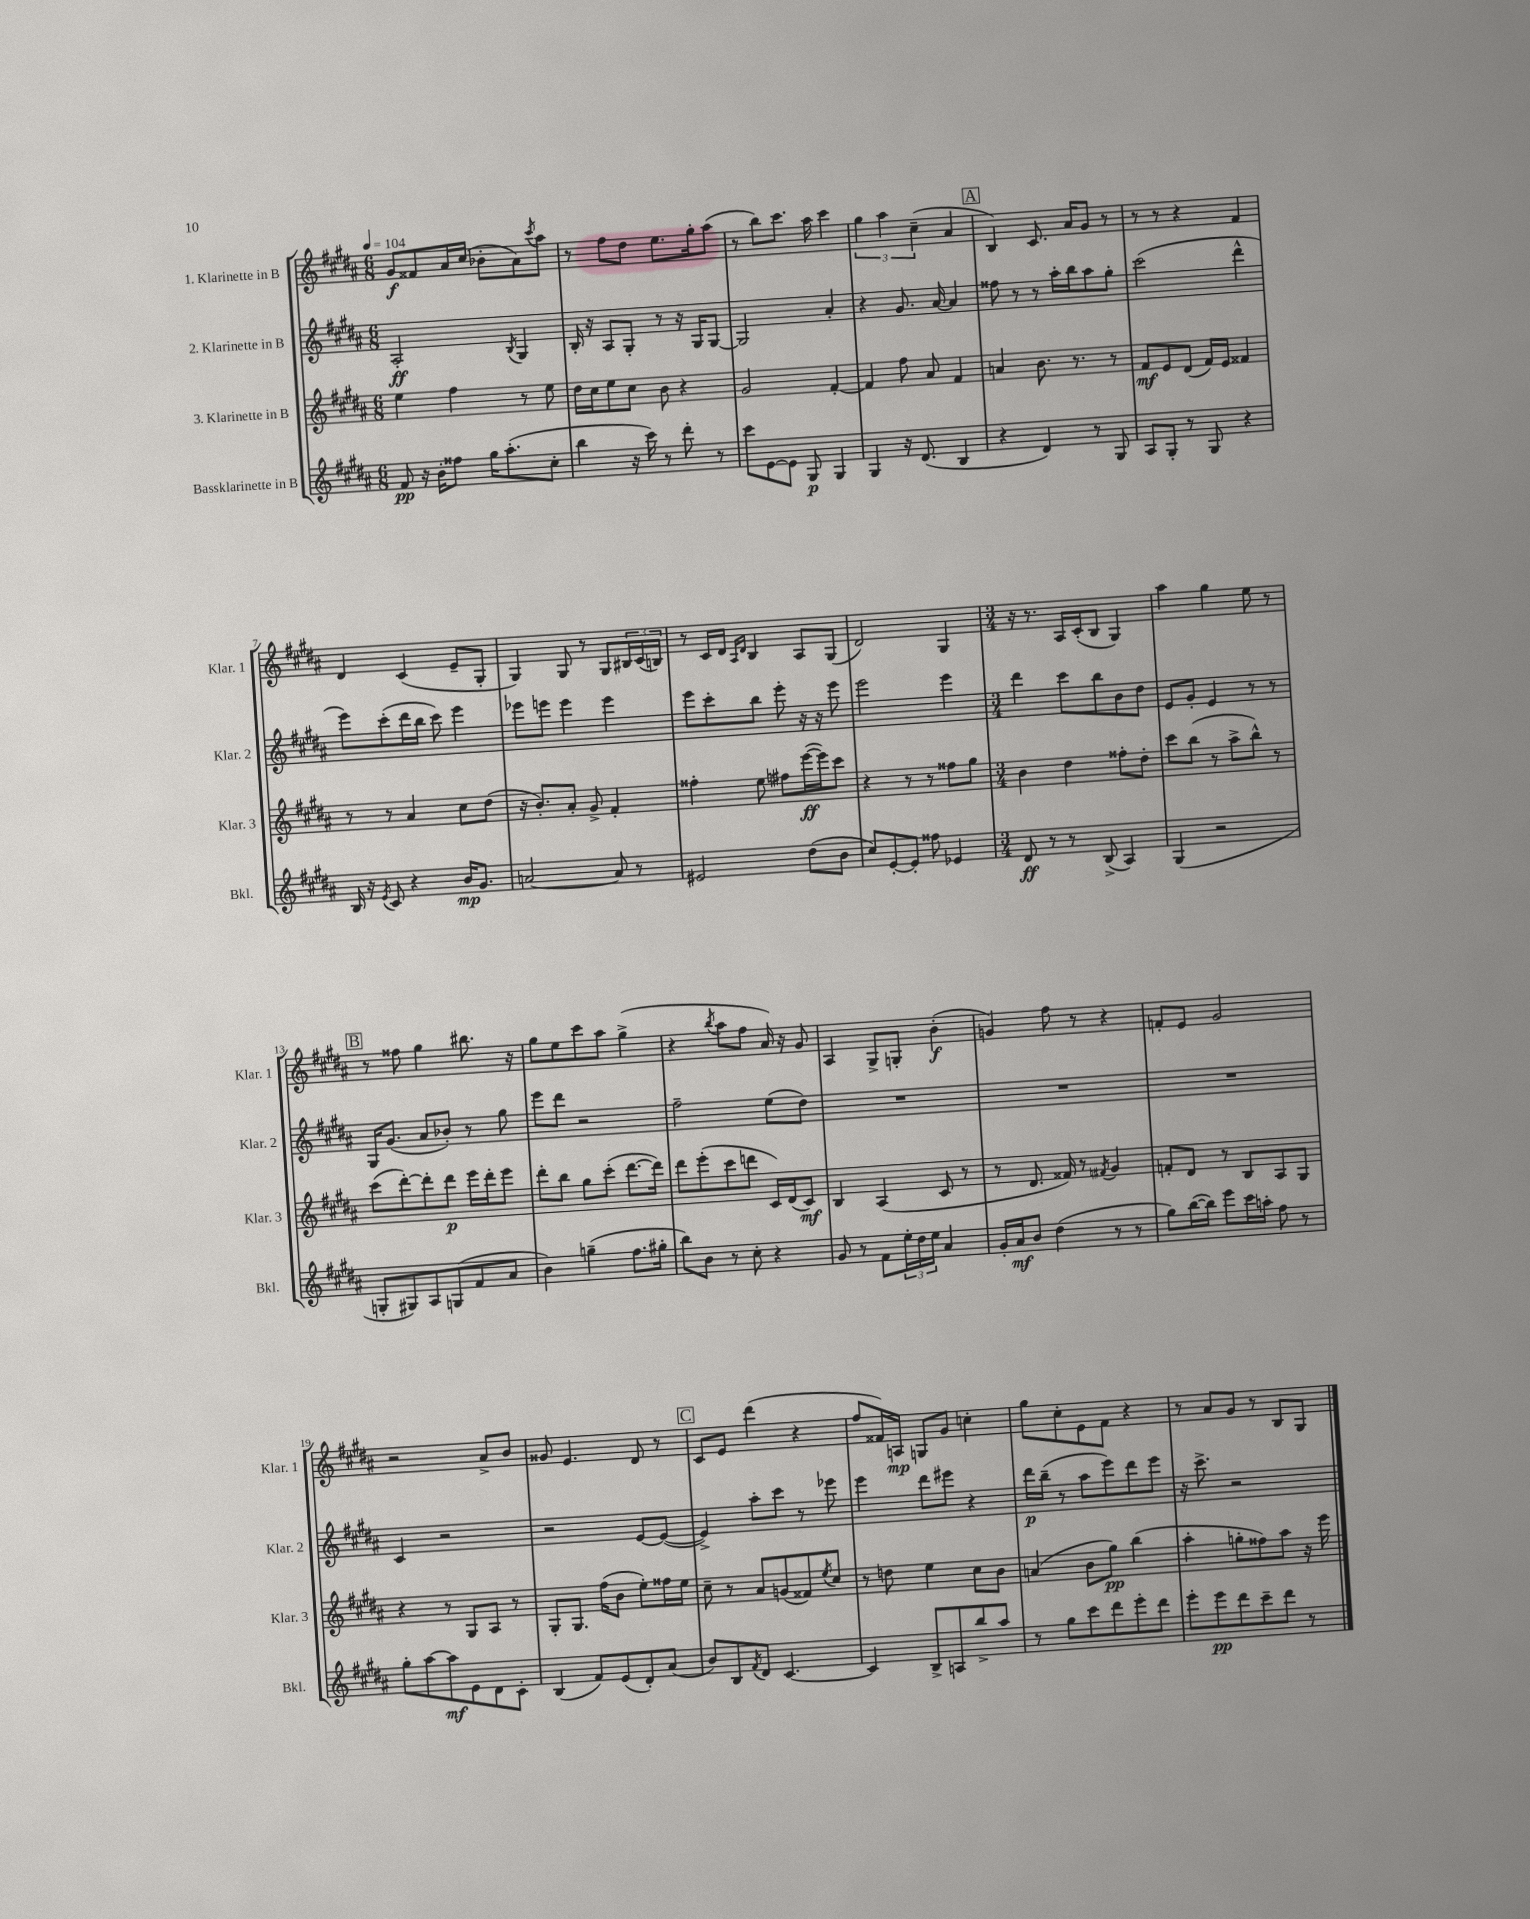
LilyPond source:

<<
\new StaffGroup <<
\new Staff = "s0" \with { instrumentName = "1. Klarinette in B" shortInstrumentName = "Klar. 1" } {
    \clef treble \key b \major \numericTimeSignature \time 6/8 \tempo 4 = 104
    gis'8\f fisis'8 ais'16 cis''16( bes'8-. ais'8) \acciaccatura { cis'''8 } ais''8 |
    r8 fis''8 dis''8 e''8. gis''16-. ais''8( |
    r8 b''8) cis'''8. ais''16 cis'''4 |
    \tuplet 3/2 { gis''4 ais''4 cis''4--( } ais'4 |
    \mark \markup { \box "A" } b4) cis'8. ais'16 gis'8 r8 |
    r8 r8 r4 fis'4 |
    dis'4 cis'4( e'8-- gis8-. |
    gis4) gis8 r8 gis8 \tuplet 3/2 { bis16 cis'16( b16) } |
    r8 cis'16 dis'16 \grace { ais16 dis'16 } b4 ais8 gis8( |
    dis'2) gis4 |
    \numericTimeSignature \time 3/4 r16 r8. ais16 cis'16-.( b8 gis4) |
    ais''4 gis''4 e''8 r8 |
    \mark \markup { \box "B" } r8 fisis''8 gis''4 bis''8. r16 |
    gis''8 e''8 cis'''8 ais''8 gis''4->( |
    r4 \acciaccatura { b''8 } ais''8 fis''8 ais'16) r16 gis'8 |
    ais4 gis8-> g8-. b'4-.\f( |
    g'4) fis''8 r8 r4 |
    f'8-. e'8 gis'2 |
    r2 ais'8-> b'8 |
    gisis'8 e'4. dis'8 r8 |
    \mark \markup { \box "C" } cis'8 e'8 dis'''4( r4 |
    fis''8 fisis'16) a16\mp g8 gis'8 c''4-. |
    gis''8 cis''8-. e'8 fis'8 r4 |
    r8 ais'8 gis'8 r8 b8 gis8 \bar "|." |
}
\new Staff = "s1" \with { instrumentName = "2. Klarinette in B" shortInstrumentName = "Klar. 2" } {
    \clef treble \key b \major \numericTimeSignature \time 6/8
    ais2-.\ff \acciaccatura { b8 } gis4 |
    b16-. r16 ais8 gis8-. r8 r16 gis16 gis8~ |
    gis2 ais'4-. |
    r4 gis'8. ais'16~ ais'4 |
    \mark \markup { \box "A" } fisis''8 r8 r8 ais''16-. b''16 ais''8 gis''8-. |
    cis'''2( dis'''4-^ |
    e'''8) cis'''8-.( dis'''16 b''16 cis'''8) e'''4 |
    ees'''8 e'''8 e'''4 e'''4 |
    e'''8 cis'''8-. b''8 e'''8-. r16 r16 e'''8 |
    e'''2 e'''4 |
    \numericTimeSignature \time 3/4 dis'''4 cis'''8 b''8 b'8 dis''8 |
    e'8 gis'8-. e'4 r8 r8 |
    \mark \markup { \box "B" } gis16 gis'8.( ais'8 bes'8-.) r8 gis''8 |
    e'''8 dis'''8 r2 |
    fis''2-- e''8( dis''8) |
    R2. |
    R2. |
    R2. |
    cis'4 r2 |
    r2 e'8~ e'8~( |
    \mark \markup { \box "C" } e'4->) ais''8-. cis'''8 r8 ees'''8 |
    e'''4 dis'''8 eis'''8 r4 |
    dis'''16\p b''16--( r8 ais''8 e'''8) dis'''8 e'''8 |
    r16 cis'''8.-> r2 \bar "|." |
}
\new Staff = "s2" \with { instrumentName = "3. Klarinette in B" shortInstrumentName = "Klar. 3" } {
    \clef treble \key b \major \numericTimeSignature \time 6/8
    e''4 fis''4 r8 e''8 |
    dis''16 cis''16 e''8 cis''8 b'8 r4 |
    gis'2 fis'4~-. |
    fis'4 fis''8 ais'8 fis'4 |
    \mark \markup { \box "A" } a'4 b'8. r8. r8 |
    fis'8\mf e'8 dis'8( fis'16) e'16 fisis'4 |
    r8 r8 ais'4 cis''8 dis''8( |
    r16 b'8.-.) ais'8-. gis'8-> fis'4-. |
    fisis''4-. e''8 fis''8 e'''16~\ff( e'''16) cis'''8 |
    r4 r8 r8 fisis''8 gis''8 |
    \numericTimeSignature \time 3/4 b'4 dis''4 fisis''8-. dis''8-. |
    cis'''8 b''8( r8 ais''8-> b''8-^) r8 |
    \mark \markup { \box "B" } cis'''8( dis'''8~-.) dis'''8-. dis'''8\p e'''16 dis'''16-. e'''8 |
    dis'''8-. b''8 gis''8 cis'''8-.( dis'''8.~ dis'''16) |
    dis'''8 e'''8-.( cis'''8 d'''8 cis'16) dis'16( cis'8\mf) |
    b4 ais4( cis'8 r8 |
    r8 dis'8. fisis'16) r8 \acciaccatura { fis'8 } gis'4 |
    f'8-. dis'8 r8 b8 ais8 gis8 |
    r4 r8 gis8 ais8 r8 |
    gis8-. gis8. fis''16( b'8 e''8-.) fisis''16 e''16 |
    \mark \markup { \box "C" } cis''8-- r8 ais'8 g'8( fisis'8) \acciaccatura { e''8 } cis''8 |
    r8 d''8 e''4 cis''8 b'8 |
    a'4( b'8 gis''8\pp) b''4( |
    ais''4-. g''8-. fisis''8) ais''8 r16 e'''16 \bar "|." |
}
\new Staff = "s3" \with { instrumentName = "Bassklarinette in B" shortInstrumentName = "Bkl." } {
    \clef treble \key b \major \numericTimeSignature \time 6/8
    fis'8\pp r16 b'16-. fisis''8 gis''16 ais''8.-.( cis''8-. |
    b''4 r16 cis'''16) r8 dis'''8-. r8 |
    cis'''8 e'8~ e'8 gis8\p gis4 |
    gis4 r16 dis'8.( b4 |
    \mark \markup { \box "A" } r4 dis'4) r8 gis8 |
    ais8 gis8-. r8 gis8 r4 |
    b16 r16 \acciaccatura { e'8 } cis'8 r4 b'16\mp gis'8. |
    a'2~ a'8 r8 |
    eis'2 dis''8( b'8 |
    cis''8) e'8~-. e'8-. fisis''8 ees'4 |
    \numericTimeSignature \time 3/4 dis'8\ff r8 r8 b8->( ais4) |
    gis4( r2 |
    \mark \markup { \box "B" } g8-. gis8) ais8 g8( fis'8 ais'8 |
    b'4) g''4--( fis''8. gis''16-. |
    b''8) b'8 r8 cis''8-. r4 |
    gis'8 r8 fis'8 \tuplet 3/2 { e''16-. dis''16 e''16 } ais'4 |
    gis'16-. ais'16\mf b'8 dis''4( r8 r8 |
    gis''8) b''16~( b''16) e'''8 cis'''16 a''16-. fis''8 r8 |
    gis''8-. ais''8~ ais''8\mf e'8 dis'8 cis'8-. |
    b4( fis'8) e'8( dis'8-.) ais'8( |
    \mark \markup { \box "C" } b'8) b8 \acciaccatura { fis'8 } dis'8 cis'4.~ |
    cis'4 b8-> a8 b''8-> ais''8 |
    r8 gis''8 cis'''8 dis'''8 e'''8-. dis'''8 |
    e'''8-. e'''8\pp dis'''8 cis'''8-- dis'''8 r8 \bar "|." |
}
>>
>>
